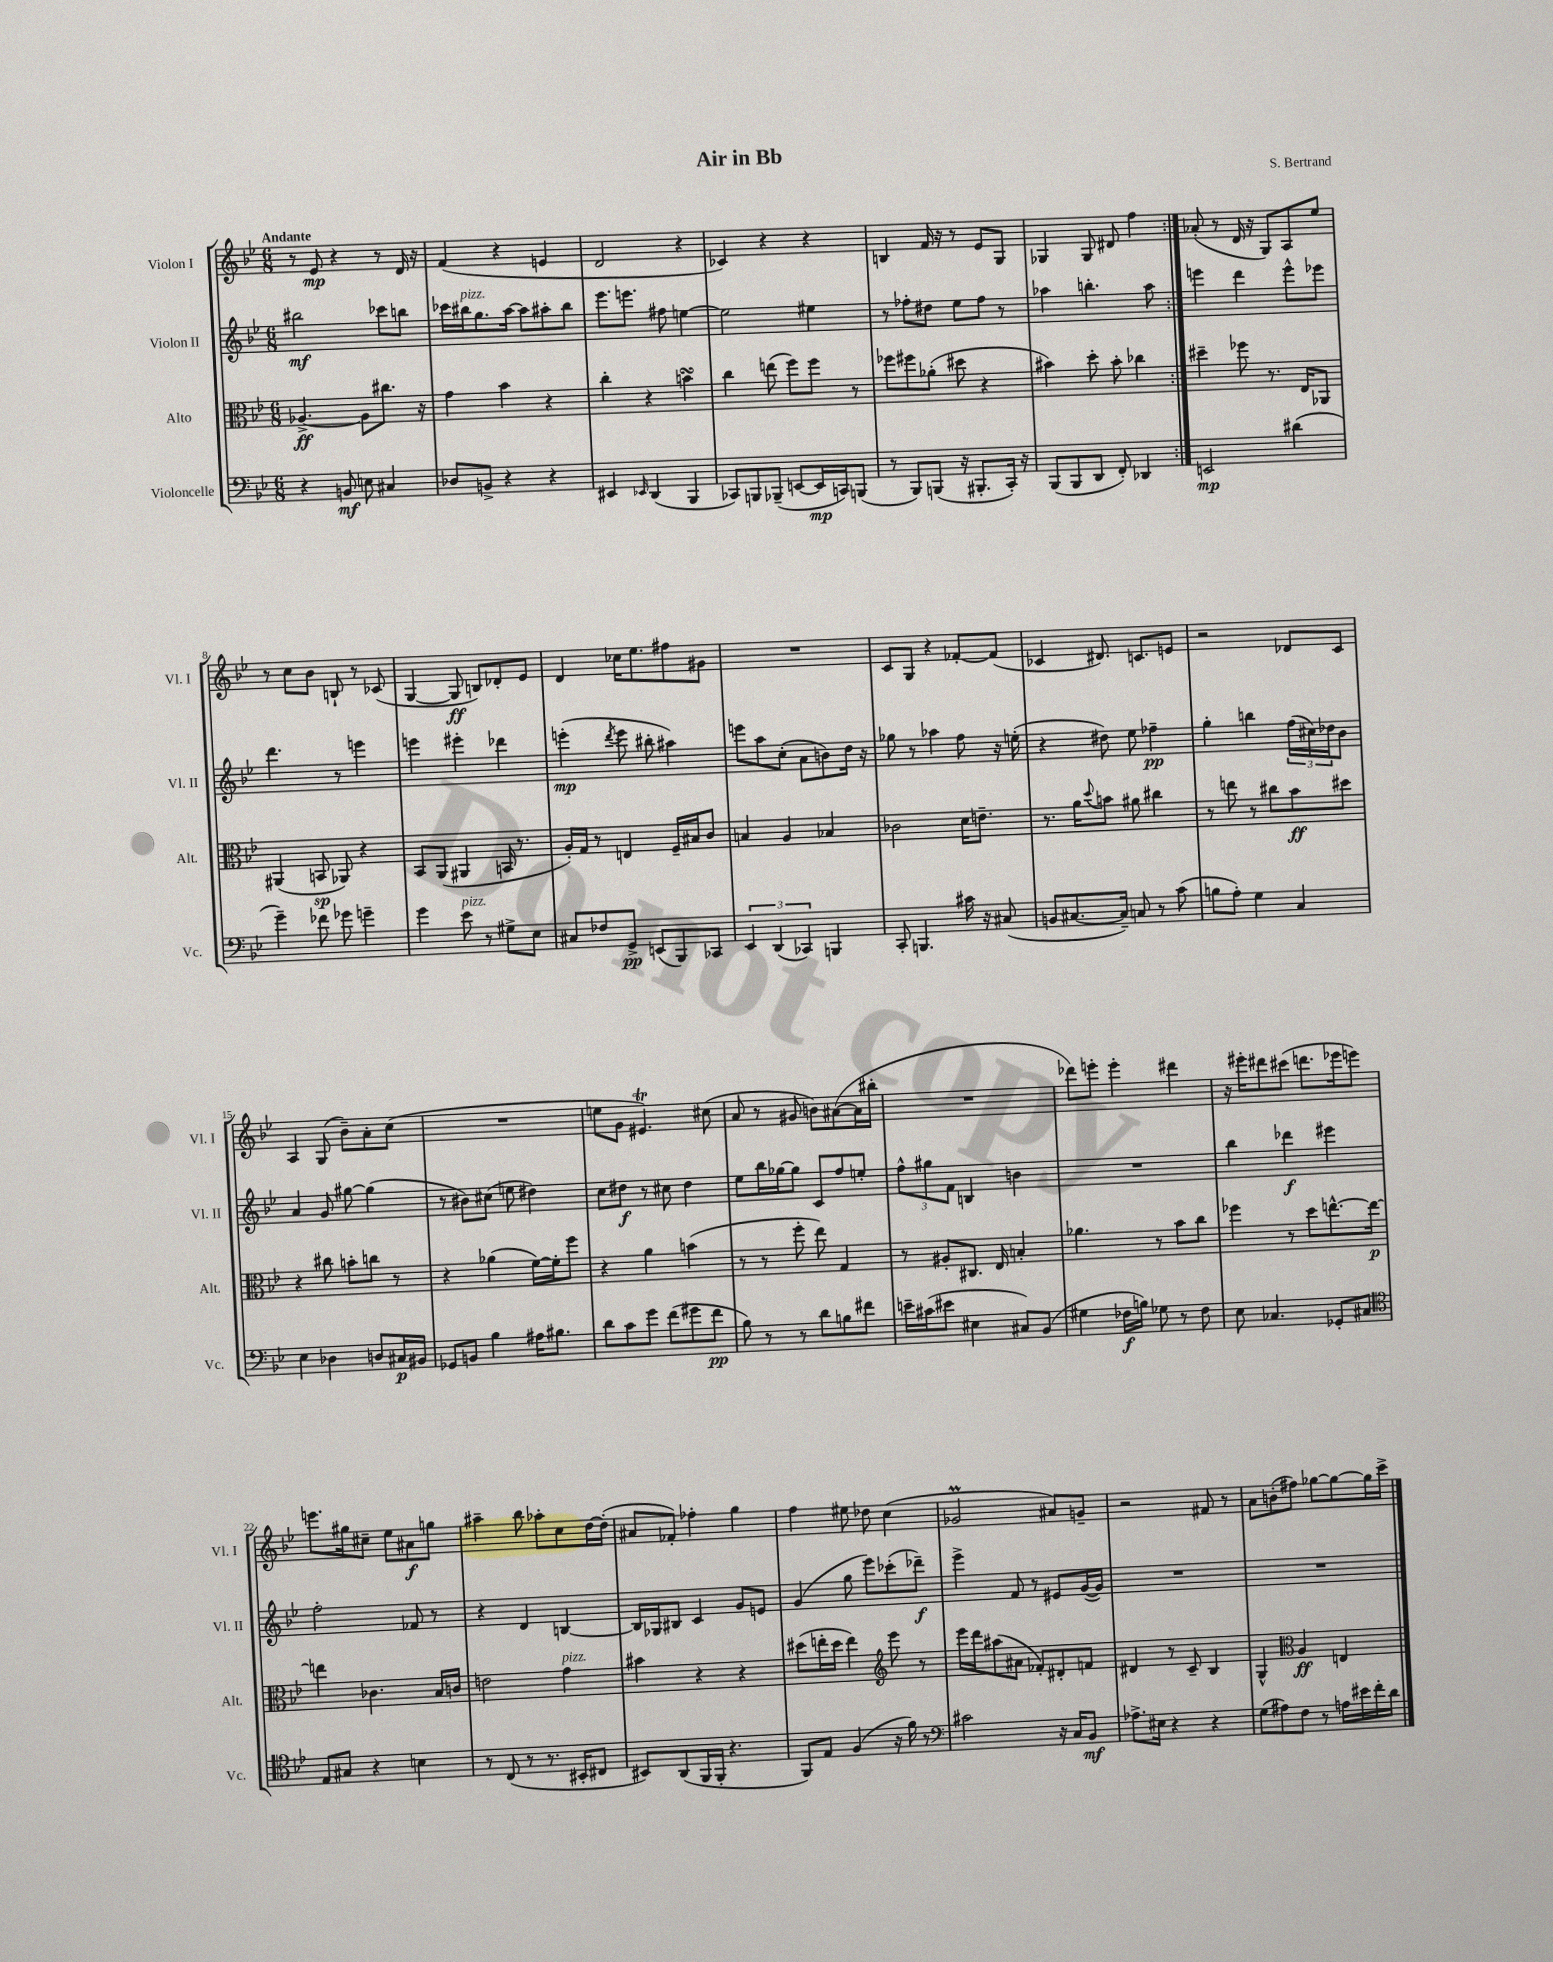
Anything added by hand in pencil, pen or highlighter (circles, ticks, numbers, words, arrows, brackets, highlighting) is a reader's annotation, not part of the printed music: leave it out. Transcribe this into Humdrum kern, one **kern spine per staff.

**kern	**kern	**kern	**kern
*staff4	*staff3	*staff2	*staff1
*clefF4	*clefC3	*clefG2	*clefG2
*k[b-e-]	*k[b-e-]	*k[b-e-]	*k[b-e-]
*M6/8	*M6/8	*M6/8	*M6/8
4r	[4.A-^	2bb#	8r
.	.	.	8e-
8BB	.	.	4r
8E	8A-]	.	.
4C#	8.cc#	8ccc-	8r
.	.	8bb	16d
.	16r	.	16r
=	=	=	=
8D-	4g	16ccc-	(4f
.	.	16bb#	.
8BB^	.	8.gg	.
4r	4b-	.	4r
.	.	[16aa	.
.	.	8aa]	.
4r	4r	8aa#'	4e
.	.	8bb#	.
=	=	=	=
4EE#	4cc'	8.eee-	2d
.	.	8.eee	.
16qqEE-	.	.	.
(4DD	4r	.	.
.	.	8ff#	.
4BBB-	4b	[4ee	4r
=	=	=	=
8CC-)	4cc	2ee]	4c-)
8BBB	.	.	.
(8BBB-~	(8ee	.	4r
[8EE	8ff)	.	.
16EE]	8ff	4ee#	4r
16CC)	.	.	.
(8BBB	8r	.	.
=	=	=	=
8r	8ff-	8r	4B
8BBB-)	8ff#	8ff-'	.
(8BBB	(8a-'	8dd#	16f
.	.	.	16r
16r	8dd#	8ee-	8r
8.BBB#'	.	.	.
.	4r	8ff-	8e-
16CC')	.	8r	8G
16r	.	.	.
=	=	=	=
(8BBB-	4b#)	4aa-	4G-
8BBB-	.	.	.
8DD	8dd'	4.bb'	8G-
8FF')	8b#'	.	8d#
4DD-	4cc-	.	4ff
.	.	8aa-	.
=:|!	=:|!	=:|!	=:|!
2EE	4dd#~	4eee	(8a-'
.	.	.	8r
.	8ff-	4ddd	16d
.	.	.	16r
.	8.r	.	8G)
(4d#	.	8eee^^	8A
.	16E-	.	.
.	8AA-	8eee-	8ee-
=	=	=	=
4g~)	(4AA#	4.ddd	8r
.	.	.	8cc
8f-	8BB	.	8b-
8g-	8AA-)	8r	8B`
4g~	4r	4eee	8r
.	.	.	(8c-
=	=	=	=
4g	8BB-	4eee	[4G
.	(8AA	.	.
8e-	4AA#	4eee#'	8G]
8r	.	.	8B)
8G#^	16BB	4ddd-	8d-'
.	8.r	.	.
8E-	.	.	8e-
=	=	=	=
8C#	16A')	(4eee'	4d
.	16G	.	.
8F-	8r	.	.
.	.	8qddd	.
8GG^	4E	8eee	16cc-
.	.	.	8.ee-
(8EE	.	8bb#'	.
8BBB-)	16F~	4aa#)	8ff#
.	16B#	.	.
8CC-	8c	.	8g#
=	=	=	=
6EE-	4B	8eee	2.r
.	.	8aa	.
(6DD	.	.	.
.	4A	(8cc'	.
6CC-)	.	.	.
.	.	8a	.
4BBB	4B-	8b)	.
.	.	16dd	.
.	.	16r	.
=	=	=	=
8CC'	2c-	8gg-	8c
4.BBB	.	8r	8G
.	.	4aa-	4r
16c#	16d	8ff	[8f-'
16r	8.e~	.	.
(8C#	.	16r	(8f-]
.	.	(16ee'	.
=	=	=	=
8BB	8.r	4r	4c-
[8.C#	.	.	.
.	16a	.	.
.	8qqdd	.	.
.	8b	8dd#)	8.d#)
16C#~])	.	.	.
8C	8a#	8ee-	.
.	.	.	8.c
8r	4cc#	4ff-~	.
(8c	.	.	8e
=	=	=	=
8B	8r	4gg'	2r
8A')	8ee	.	.
4G	8r	4bb	.
.	8cc#	.	.
4C	8b-	(24ff	8d-
.	.	24cc#)	.
.	.	24dd-	.
.	8dd#	8b-	8c
=	=	=	=
4E-	4r	4a	4A
4D-	8cc#	8g	(8G
.	8b'	[8gg#	8b-~)
8D	8cc	(4gg#]	8a'
16C#	8r	.	(8cc
16BB#	.	.	.
=	=	=	=
8GG-	4r	8r	2.r
8BB	.	8b#)	.
4B-	(4a-	(8cc#	.
.	.	8ee	.
16A#	[16f)	4dd#)	.
8.B#	16f']	.	.
.	8ff	.	.
=	=	=	=
8d	4r	8cc	8ee
8c	.	8dd#	8g
8g	4a	8r	4.e#)
(8f	.	8cc#	.
8g#	(4b	4dd#	.
8f	.	.	(8cc#
=	=	=	=
8B-)	8r	8ee-	8a
8r	8r	16bb-	8r
.	.	[16gg-	.
8r	8ff'	8gg-]	8g#
8d	8ee-)	8c	8b)
8B	4G	8ff	([8a#
8f#	.	8ee'	16a#]
.	.	.	16bb#'
=	=	=	=
16e~	8r	12ff^^	2.r
(16c#	.	.	.
.	.	12gg#	.
8e#	8A#'	.	.
.	.	12f	.
4E#	8.C#	4B	.
.	16E-	.	.
8C#)	4B'	4b	.
(8BB-	.	.	.
=	=	=	=
4G#	4.a-	2.r	8ddd-)
.	.	.	8eee'
16F-	.	.	4eee'
16B)	.	.	.
8G-	8r	.	.
8r	8b-	.	4ddd#
8F-	8cc	.	.
=	=	=	=
8E-	4ff-	4bb-	16r
.	.	.	16eee#'
4.C-	.	.	8ddd#
.	8r	4ddd-	(8ccc#
.	8dd	.	8.ddd
8GG-'	[8.ee^^	4eee#	.
.	.	.	16eee-
8C#	.	.	8eee)
.	16ee_	.	.
=	=	=	=
*clefC4	*	*	*
8E-	4ee]	2ff'	8.eee
8G#	.	.	.
.	.	.	16gg#
4r	4.c-	.	8cc#~
.	.	.	8ee-
4B	.	8f-	8a#
.	16B-	8r	8gg
.	16c	.	.
=	=	=	=
8r	2e	4r	4aa#~
(8C	.	.	.
8r	.	4d	8bb-
8.r	.	.	8aa-'
.	4g	[4B	8cc
16BB#'	.	.	.
8C#	.	.	[16dd
.	.	.	(16dd']
=	=	=	=
8BB#)	4b#	16B]	8a#
.	.	16G-	.
(8AA	.	8B#	8f-')
16FF	4r	4c	4ff-'
16FF'	.	.	.
4.r	.	.	.
.	4r	8g	4gg
.	.	8e	.
=	=	=	=
8FF)	(8dd#	(4g	4ff
8E-	16ee'	.	.
.	16dd#	.	.
(4F	4ee)	8gg	8ee#
.	.	8eee-)	8dd-
*	*clefG2	*	*
16r	8eee-	(8ccc-'	(4cc
16f)	.	.	.
8r	8r	8ddd-~)	.
=	=	=	=
*clefF4	*	*	*
2c#	16eee-	4eee-^	2g-
.	16ddd	.	.
.	(8aa#	.	.
.	8a#	8f	.
.	8f-')	8r	.
16r	8d#'	8e#	8a#)
16C	.	.	.
8BB-	8f	([16g	8g~
.	.	16g])	.
=	=	=	=
8.A-^	4d#	2.r	2r
16E#	.	.	.
4r	8r	.	.
.	8c~	.	.
4r	4B-	.	8f#
.	.	.	8r
=	=	=	=
(8G	4G^^	2.r	8a
8A#)	.	.	(8b'
*	*clefC3	*	*
8F	4A	.	8ff#)
8r	.	.	[8gg-
16A	4E	.	8gg-_
16e#	.	.	.
16f'	.	.	16gg-]
16d	.	.	16ccc^
==	==	==	==
*-	*-	*-	*-
